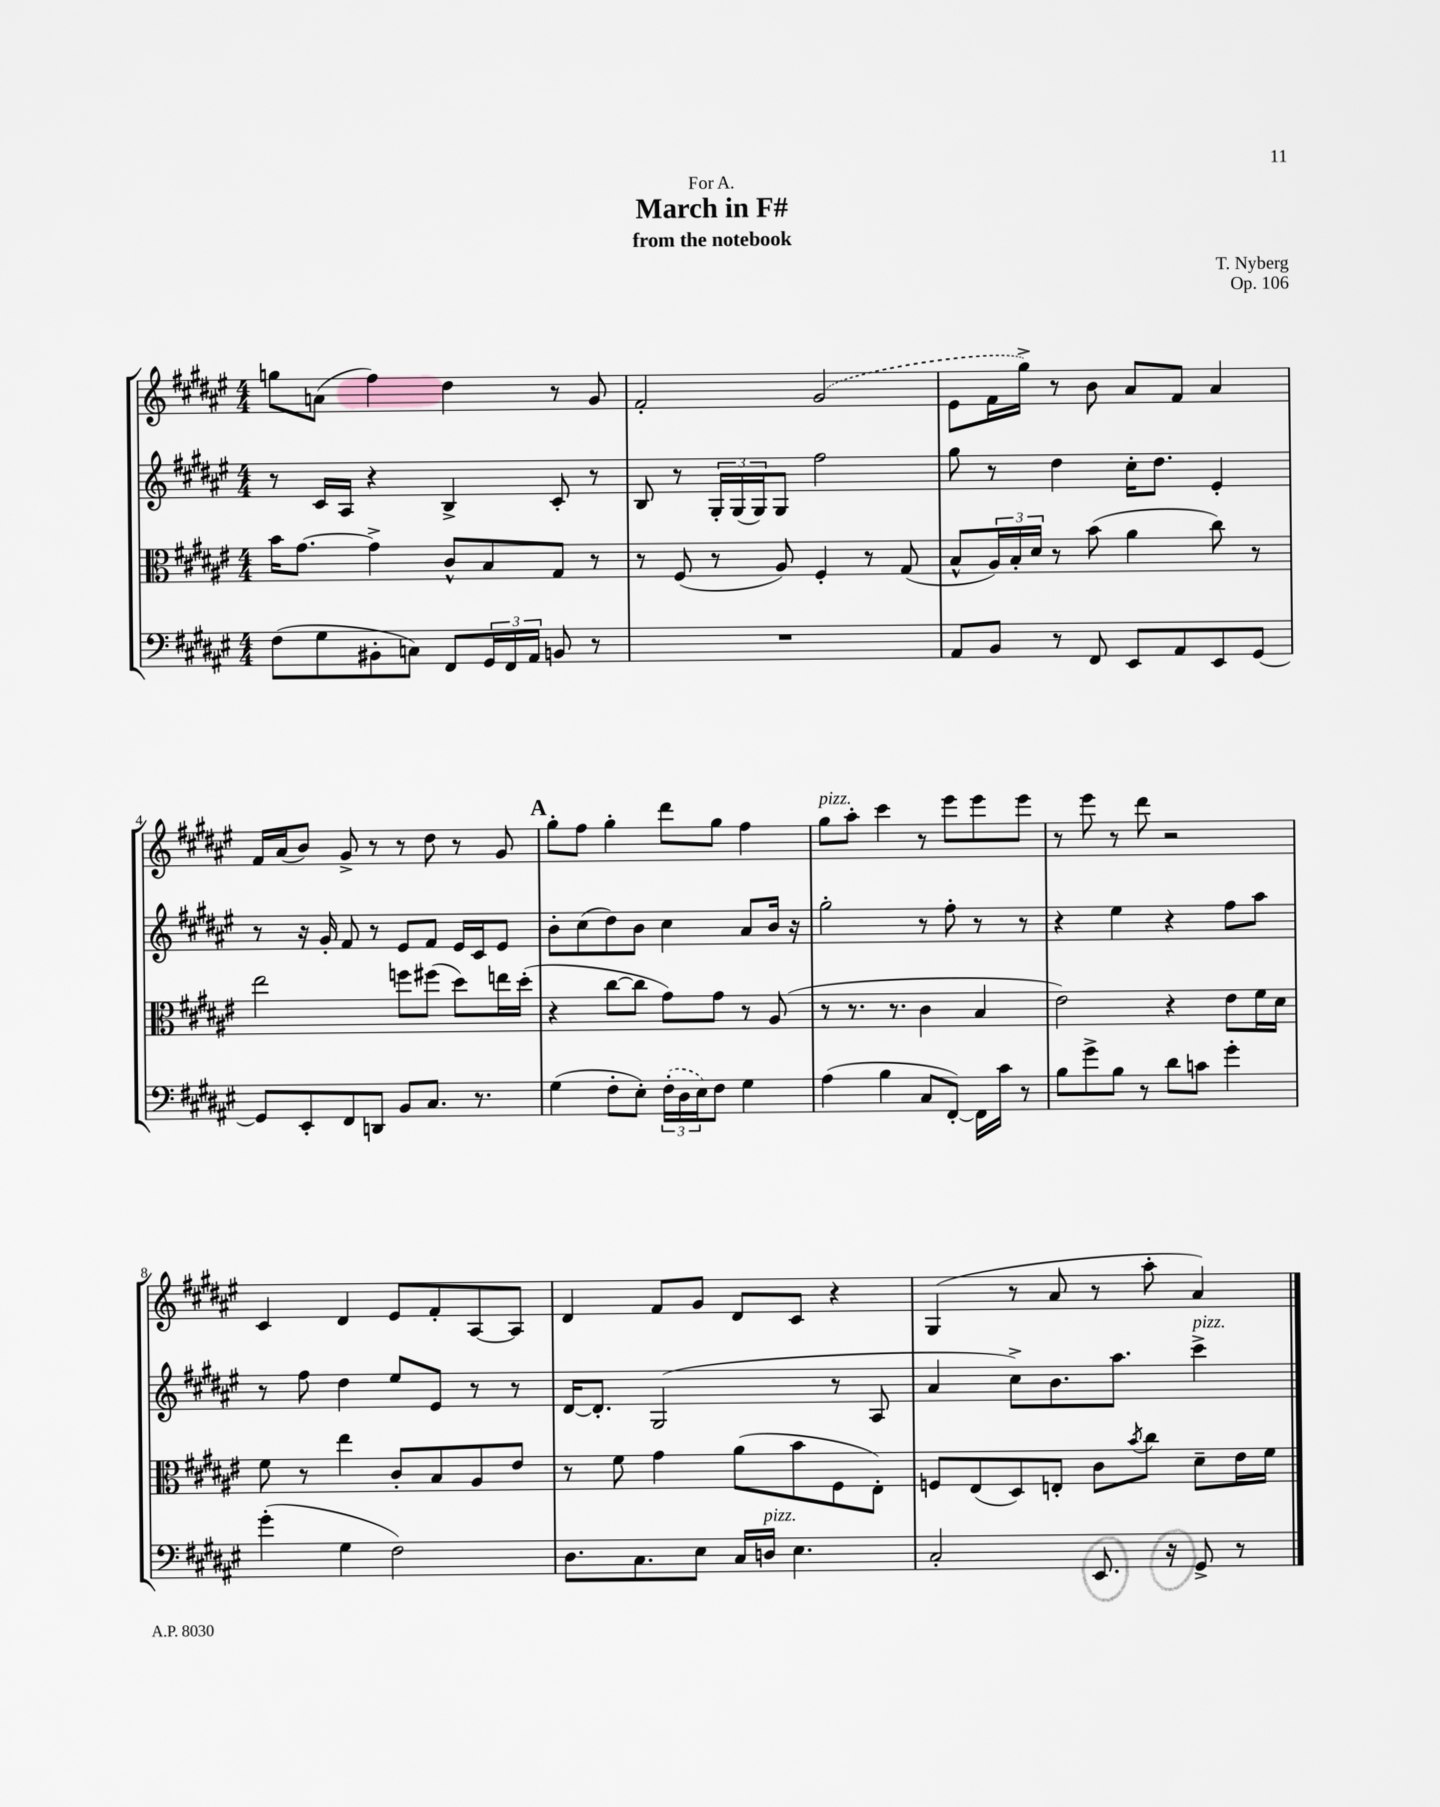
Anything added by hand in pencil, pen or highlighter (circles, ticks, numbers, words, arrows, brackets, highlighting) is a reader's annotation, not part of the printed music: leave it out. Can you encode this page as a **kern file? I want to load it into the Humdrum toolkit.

**kern	**kern	**kern	**kern
*staff4	*staff3	*staff2	*staff1
*clefF4	*clefC3	*clefG2	*clefG2
*k[f#c#g#d#a#e#]	*k[f#c#g#d#a#e#]	*k[f#c#g#d#a#e#]	*k[f#c#g#d#a#e#]
*M4/4	*M4/4	*M4/4	*M4/4
(8F#\L	16b\LK	8r	8gg\L
.	[8.g#\J	.	.
8G#\	.	16c#/LL	(8a\J
.	.	16A#/JJ	.
8BB#'\	4g#^\]	4r	4ff#\)
8C\J)	.	.	.
8FF#/L	8c#^^/L	4B^/	4dd#\
24GG#/L	8B/	.	.
24FF#/	.	.	.
24AA#/JJ	.	.	.
8BB/	8G#/J	8c#'/	8r
8r	8r	8r	8g#/
=	=	=	=
1r	8r	8B/	2f#'/
.	(8F#/	8r	.
.	8r	24G#'/LL	.
.	.	(24G#/	.
.	.	24G#/J)	.
.	8A#/)	8G#/J	.
.	4F#'/	2ff#\	(2g#/
.	8r	.	.
.	(8G#/	.	.
=	=	=	=
8AA#/L	8B^^/L	8gg#\	8e#\L
8BB/J	24A#/L)	8r	16f#\L
.	24B'/	.	.
.	.	.	16gg#^\JJ)
.	24d#/JJ	.	.
8r	8r	4dd#\	8r
8FF#/	(8b\	.	8b\
8EE#/L	4a#\	16cc#'\LK	8a#/L
.	.	8.dd#\J	.
8AA#/	.	.	8f#/J
8EE#/	8cc#\)	4e#'/	4a#/
[8GG#/J	8r	.	.
=	=	=	=
8GG#/]L	2ee#\	8r	16f#/LL
.	.	.	(16a#/J
8EE#'/	.	16r	8b/J)
.	.	16g#'/	.
8FF#/	.	8f#/	8g#^/
8DD/J	.	8r	8r
8BB/L	8ff\L	8e#/L	8r
8.C#/J	(8ff#\J	8f#/J	8dd#\
.	8dd#\L)	16e#/LL	8r
8.r	.	16c#/J	.
.	16ee\L	8e#/J	8g#/
.	(16dd#'\JJ	.	.
=	=	=	=
(4G#\	4r	8b'\L	8gg#'\L
.	.	(8cc#\	8ff#\J
8F#'\L	[8cc#\L	8dd#\)	4gg#'\
8E#'\J)	8cc#\]J	8b\J	.
(24F#'\LL	8g#\L)	4cc#\	8ddd#\L
24D#\	.	.	.
24E#\J)	.	.	.
8F#\J	8g#\J	.	8gg#\J
4G#\	8r	8a#/L	4ff#\
.	(8A#/	16b/Jk	.
.	.	16r	.
=	=	=	=
(4A#\	8r	2gg#'\	8gg#\L
.	8.r	.	8aa#'\J
4B\	.	.	4ccc#\
.	8.r	.	.
8C#/L	4c#\	8r	8r
[8FF#'/J)	.	8ff#'\	8eee#\L
16FF#\]LL	4B/	8r	8eee#\
16c#\JJ	.	.	.
8r	.	8r	8eee#\J
=	=	=	=
8B\L	2e#\)	4r	8r
8g#^\	.	.	8eee#\
8B\J	.	4ee#\	8r
8r	.	.	8ddd#\
8d#\L	4r	4r	2r
8c\J	.	.	.
4g#'\	8e#\L	8ff#\L	.
.	16f#\L	8aa#\J	.
.	16d#\JJ	.	.
=	=	=	=
(4g#'\	8f#\	8r	4c#/
.	8r	8ff#\	.
4G#\	4ee#\	4dd#\	4d#/
2F#\)	8c#'/L	8ee#/L	8e#/L
.	8B/	8e#/J	8f#'/
.	8A#/	8r	[8A#/
.	8e#/J	8r	8A#/]J
=	=	=	=
8.D#\L	8r	[16d#/LK	4d#/
.	.	8.d#'/]J	.
.	8f#\	.	.
8.C#\	.	.	.
.	4g#\	(2G#/	8f#/L
8E#\J	.	.	8g#/J
16C#/LL	(8a#\L	.	8d#/L
16D/JJ	.	.	.
4.E#\	8b\	.	8c#/J
.	8F#\	8r	4r
.	8E#'\J)	8A#/	.
=	=	=	=
2C#'/	8F/L	4a#/	(4G#/
.	(8E#/	.	.
.	8D#/)	8cc#^\L)	8r
.	8E'/J	8.b\	8a#/
8.EE#/	8c#\L	.	8r
.	.	8.aa#\J	.
.	8qb/	.	.
.	8cc#\J	.	8aa#'\
16r	.	.	.
8GG#^/	8d#~\L	4ccc#^\	4a#/)
8r	16e#\L	.	.
.	16f#\JJ	.	.
==	==	==	==
*-	*-	*-	*-
